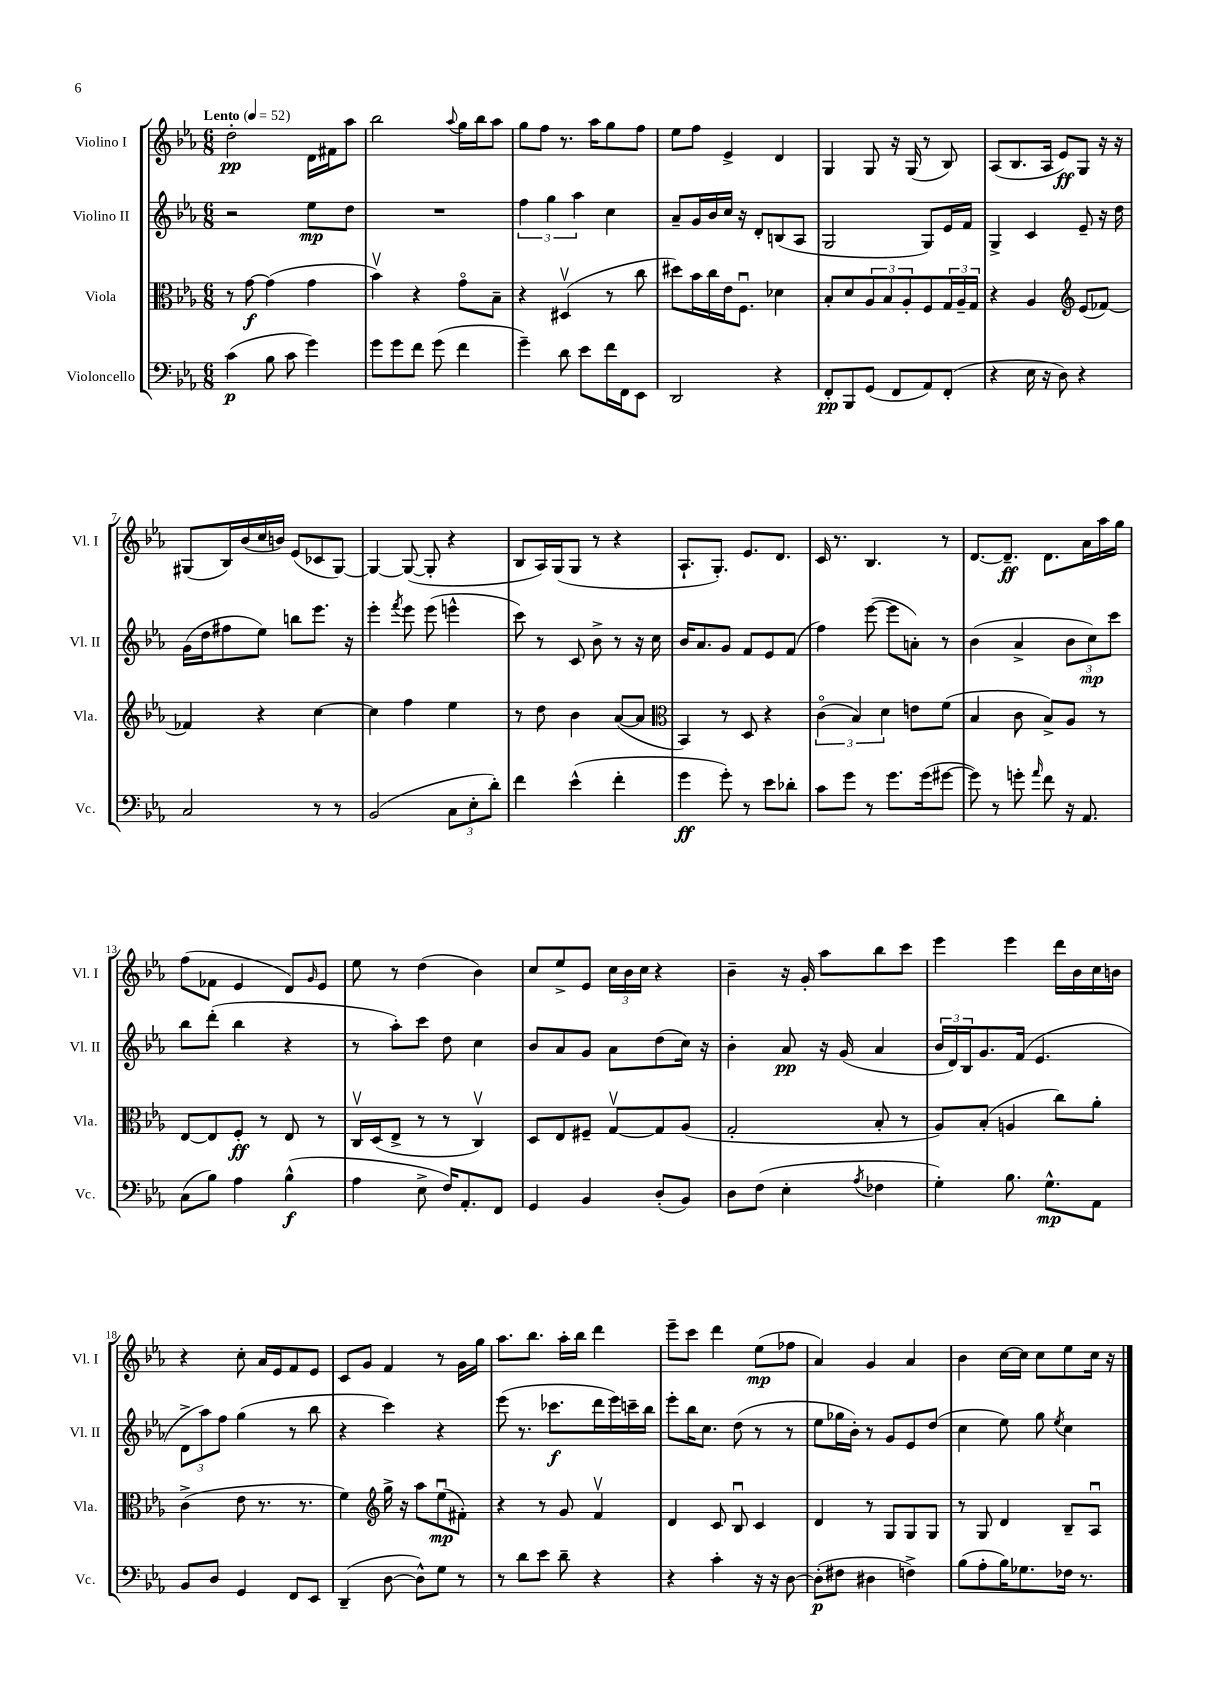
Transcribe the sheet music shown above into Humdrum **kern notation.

**kern	**kern	**kern	**kern
*staff4	*staff3	*staff2	*staff1
*clefF4	*clefC3	*clefG2	*clefG2
*k[b-e-a-]	*k[b-e-a-]	*k[b-e-a-]	*k[b-e-a-]
*M6/8	*M6/8	*M6/8	*M6/8
*MM52	*MM52	*MM52	*MM52
(4c	8r	2r	2dd'
.	[8g	.	.
8B-	(4g]	.	.
8c	.	.	.
4g)	4g	8ee-	16d
.	.	.	16f#
.	.	8dd	8aa-
=	=	=	=
8g	4b-v)	2.r	2bb-
8g	.	.	.
8f	4r	.	.
(8g	.	.	.
.	.	.	8qqaa-
4f	8go	.	16gg
.	.	.	16bb-
.	8B-~	.	8aa-
=	=	=	=
4g~)	4r	6ff	8gg
.	.	.	8ff
.	.	6gg	.
8d	(4D#v	.	8.r
.	.	6aa-	.
8e-	.	.	.
.	.	.	16aa-
16f	8r	4cc	8gg
16FF	.	.	.
8EE-	8cc	.	8ff
=	=	=	=
2DD	8dd#)	8a-~	8ee-
.	16b-	16g	8ff
.	16cc	16b-	.
.	16e-	16cc	4e-^
.	8.Fu	16r	.
.	.	8d'	.
4r	4d-	(8B	4d
.	.	8A-	.
=	=	=	=
8FF'	8B-'	2G	4G
8BBB-	8d	.	.
(8GG	12A-	.	8G
.	12B-	.	.
8FF	.	.	16r
.	12A-'	.	.
.	.	.	(16G
8AA-)	8F	8G)	8r
(8FF'	24G	16e-	8B-)
.	24A-~	.	.
.	.	16f	.
.	24G	.	.
=	=	=	=
4r	4r	4G^	(8A-
.	.	.	8.B-
16E-	4A-	4c	.
16r	.	.	16A-
8D)	.	.	8e-)
*	*clefG2	*	*
4r	(8e-	8e-~	8G
.	[8f-)	16r	16r
.	.	16dd	16r
=	=	=	=
2C	4f-]	(16g	(8G#
.	.	16dd	.
.	.	8ff#	16B-)
.	.	.	(16b-
.	4r	8ee-)	16cc
.	.	.	16b)
.	.	8bb	(8e-
8r	[4cc	8.eee-	8c-
8r	.	.	[8G#)
.	.	16r	.
=	=	=	=
(2BB-	4cc]	4eee-'	4G#_
.	.	8qfff	.
.	4ff	8eee-	(8G#_
.	.	(8eee-	8G#']
12C	4ee-	4eee^^	4r
12E-'	.	.	.
12d')	.	.	.
=	=	=	=
4f	8r	8ccc)	8B-
.	8dd	8r	16A-)
.	.	.	(16G
(4e-^^	4b-	8c	8G
.	.	8b-^	8r
4f'	([8a-	8r	4r
.	8a-]	16r	.
.	.	16cc	.
=	=	=	=
*	*clefC3	*	*
4g	4BB-)	16b-	8.A-`
.	.	8.a-	.
.	.	.	8.G')
8g')	8r	8g	.
8r	8D	8f	8.e-
8e-	4r	8e-	.
.	.	.	8.d
8d-'	.	(8f	.
=	=	=	=
8c	(6co	4ff)	16c
.	.	.	8.r
8g	.	.	.
.	6B-)	.	.
8r	.	([8eee-	4.B-
.	6d	.	.
8.g	.	8eee-]	.
.	8e	8a')	.
(16g	.	.	.
[8g#	(8f	8r	8r
=	=	=	=
8g#])	4B-	(4b-	[8.d
8r	.	.	.
.	.	.	8.d~]
8g'	8c	4a-^	.
16qqa-	.	.	.
8f	8B-^)	.	8.d
16r	8A-	12b-	.
8.AA-	.	.	16a-
.	.	12cc)	.
.	8r	.	16aa-
.	.	12ccc	.
.	.	.	16gg
=	=	=	=
(8C	[8E-	8bb-	(8ff
8B-)	8E-]	(8ddd'	8f-
4A-	8F'	4bb-	4e-
.	8r	.	.
(4B-^^	8E-	4r	8d)
.	.	.	16qqg
.	8r	.	8e-
=	=	=	=
4A-	16Cv	8r	8ee-
.	(16D	.	.
.	8E-^	8aa-')	8r
8E-^	8r	8ccc	(4dd
16F)	8r	8dd	.
8.AA-'	.	.	.
.	4Cv)	4cc	4b-)
8FF	.	.	.
=	=	=	=
4GG	8D	8b-	8cc
.	8E-	8a-	8ee-^
4BB-	8F#~	8g	8e-
.	[8Gv	8a-	24cc
.	.	.	24b-
.	.	.	24cc
(8D'	8G]	(8dd	4r
8BB-)	(8A-	16cc)	.
.	.	16r	.
=	=	=	=
8D	2G'	4b-'	4b-~
(8F	.	.	.
4E-'	.	8a-	16r
.	.	.	16g'
.	.	16r	8aa-
.	.	(16g	.
8qA-	.	.	.
4F-	8B-'	4a-	8bb-
.	8r	.	8ccc
=	=	=	=
4G')	8A-)	24b-	4eee-
.	.	24d)	.
.	.	24B-	.
.	(8B-'	8.g	.
8.B-	4A	.	4eee-
.	.	(16f	.
.	.	4.e-	.
8.G^^	.	.	.
.	8cc)	.	16ddd
.	.	.	16b-
8AA-	8a-'	.	16cc
.	.	.	16b
=	=	=	=
8BB-	(4c^	12d^	4r
.	.	12aa-)	.
8D	.	.	.
.	.	12ff	.
4GG	8e-	(4gg	8cc'
.	8.r	.	16a-
.	.	.	16e-
8FF	.	8r	8f
.	8.r	.	.
8EE-	.	8bb-	8e-
=	=	=	=
(4DD~	4f)	4r	8c
.	.	.	8g
*	*clefG2	*	*
[8D	16gg^	4ccc)	4f
.	16r	.	.
8D^^])	8aa-	.	.
8G	(8ee-u	4r	8r
8r	8f#')	.	16g
.	.	.	16gg
=	=	=	=
8r	4r	(8eee-	8.aa-
8d	.	8.r	.
.	.	.	8.bb-
8e-	8r	.	.
.	.	8.ccc-	.
8d~	8g	.	16aa-'
.	.	.	16bb-
4r	4fv	16ddd	4ddd
.	.	16eee-)	.
.	.	16ccc~	.
.	.	16bb-	.
=	=	=	=
4r	4d	8eee-'	8eee-~
.	.	16bb-	8ccc
.	.	8.cc	.
4c'	8c	.	4ddd
.	8B-u	(8dd	.
16r	4c	8r	(8ee-
16r	.	.	.
[8D	.	8r	8ff-
=	=	=	=
(8D']	4d	8ee-	4a-)
8F#	.	16gg-	.
.	.	16b-')	.
4D#	8r	8r	4g
.	8G	8g	.
4F^)	8G	8e-	4a-
.	8G	(8dd	.
=	=	=	=
(8B-	8r	4cc	4b-
8A-'	8G	.	.
16B-)	4d	8ee-)	[16cc
8.G-	.	.	16cc]
.	.	8gg	8cc
.	.	8qee-	.
16F-	8B-~	4cc	8ee-
8.r	.	.	.
.	8A-u	.	16cc
.	.	.	16r
==	==	==	==
*-	*-	*-	*-
